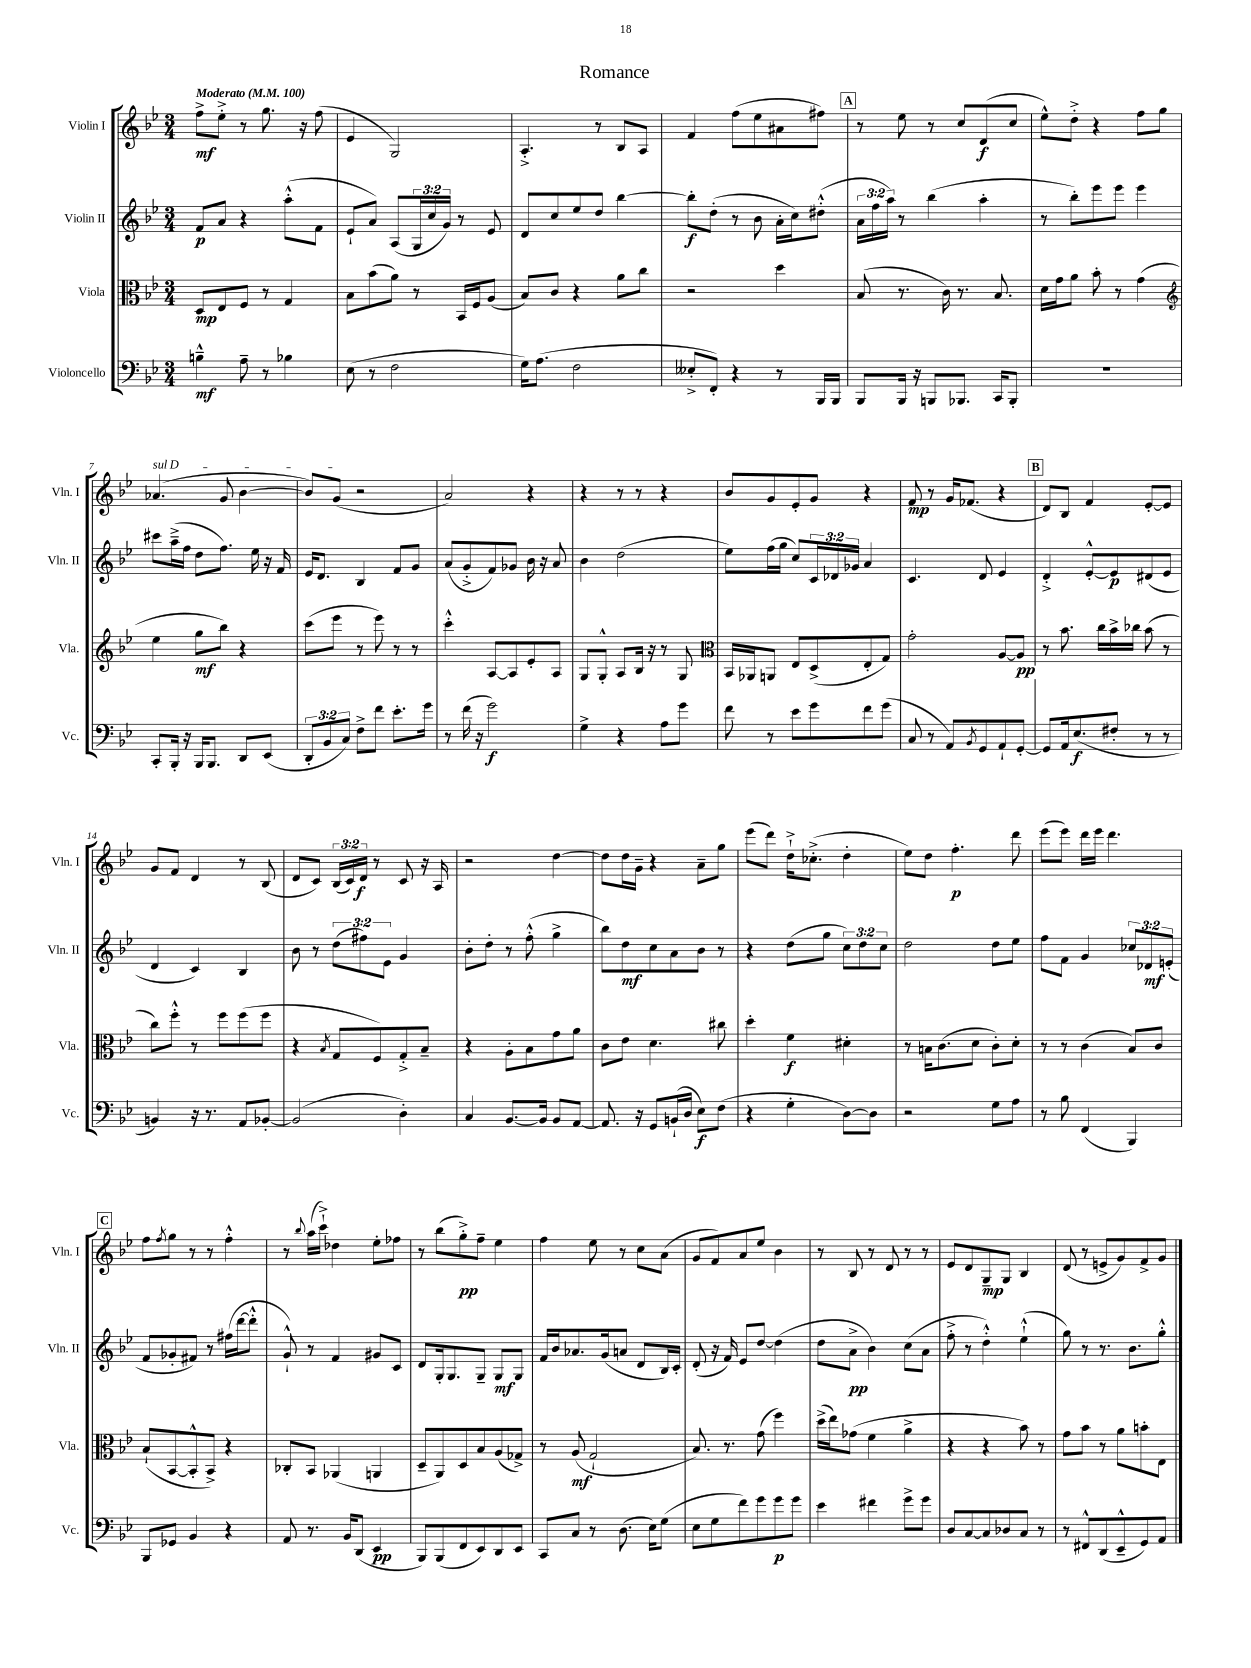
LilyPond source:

\header { title = "Romance" }
<<
\new StaffGroup <<
\new Staff = "s0" \with { instrumentName = "Violin I" shortInstrumentName = "Vln. I" } {
    \clef treble \key bes \major \numericTimeSignature \time 3/4 \override Staff.TupletNumber.text = #tuplet-number::calc-fraction-text \tempo "Moderato" 4 = 100
    f''8->\mf ees''8-.-> r8 g''8. r16 f''8( |
    ees'4 g2) |
    a4.-.-> r8 bes8 a8 |
    f'4 f''8( ees''8 ais'8 fis''8) |
    \mark \markup { \box "A" } r8 ees''8 r8 c''8 d'8\f( c''8 |
    ees''8-^) d''8-.-> r4 f''8 g''8 |
    \once \override TextSpanner.bound-details.left.text = \markup { \italic "sul D" } aes'4.\startTextSpan( g'8 bes'4~ |
    bes'8) g'8\stopTextSpan( r2 |
    a'2) r4 |
    r4 r8 r8 r4 |
    bes'8 g'8 ees'8-. g'8 r4 |
    f'8\mp r8 g'16 fes'8.( r4 |
    \mark \markup { \box "B" } d'8) bes8 f'4 ees'8~-. ees'8 |
    g'8 f'8 d'4 r8 bes8( |
    d'8 c'8) \tuplet 3/2 { bes16( c'16) d'16\f } r8 c'8 r16 a16 |
    r2 d''4~ |
    d''8 d''16 g'16-- r4 a'8-- g''8 |
    ees'''8( d'''8) d''16-!-> ces''8.-.->( d''4-. |
    ees''8) d''8 f''4.-.\p d'''8 |
    ees'''8( ees'''8) d'''16 ees'''16 d'''4. |
    \mark \markup { \box "C" } f''8 \acciaccatura { f''8 } g''8 r8 r8 f''4-.-^ |
    r8 \appoggiatura { bes''8 } a''16( c'''16-!->) des''4 ees''8-. fes''8 |
    r8 bes''8( g''8-.->\pp) f''8-- ees''4 |
    f''4 ees''8 r8 c''8 a'8( |
    g'8 f'8) a'8 ees''8 bes'4 |
    r8 bes8 r8 d'8 r8 r8 |
    ees'8 d'8 g8--\mp g8 bes4 |
    d'8( r8 e'8-> g'8) f'8-> g'8 \bar "|." |
}
\new Staff = "s1" \with { instrumentName = "Violin II" shortInstrumentName = "Vln. II" } {
    \clef treble \key bes \major \numericTimeSignature \time 3/4 \override Staff.TupletNumber.text = #tuplet-number::calc-fraction-text
    f'8\p a'8 r4 a''8-.-^( f'8 |
    ees'8-! a'8) a8( \tuplet 3/2 { g16 c''16 g'16) } r8 ees'8 |
    d'8 c''8 ees''8 d''8 bes''4~ |
    bes''8-.\f d''8-.( r8 bes'8 a'16-. c''16) dis''8-.-^( |
    \mark \markup { \box "A" } \tuplet 3/2 { a'16 f''16 a''16) } r8 bes''4( a''4-. |
    r8 bes''8-.) ees'''8 ees'''8 ees'''4 |
    cis'''8 a''16--->( f''16 d''8 f''8.) ees''16 r16 f'16 |
    ees'16 d'8. bes4 f'8 g'8 |
    a'8( g'8-.-> f'8) ges'8 bes'16 r16 a'8 |
    bes'4 d''2( |
    ees''8) f''16( g''16 c''8) \tuplet 3/2 { c'16 des'16 ges'16 } a'4 |
    c'4. d'8 ees'4 |
    \mark \markup { \box "B" } d'4-.-> ees'8~-.-^ ees'8\p dis'8( ees'8 |
    d'4 c'4) bes4 |
    bes'8 r8 \tuplet 3/2 { d''8( fis''8) ees'8 } g'4 |
    bes'8-. d''8-. r8 f''8-.-^( g''4-> |
    bes''8) d''8\mf c''8 a'8 bes'8 r8 |
    r4 d''8( g''8 \tuplet 3/2 { c''8) d''8 c''8 } |
    d''2 d''8 ees''8 |
    f''8 f'8 g'4 \tuplet 3/2 { ces''8 des'8\mf e'8-.( } |
    \mark \markup { \box "C" } f'8 ges'8-. fis'8) r8 fis''16( d'''16~ d'''8-.-^ |
    g'8-!-^) r8 f'4 gis'8 c'8 |
    d'8 g16-. g8. g8-- g8\mf g8 |
    f'16 bes'16 aes'8. g'16( a'8 d'8 bes16) c'16-. |
    d'8-.( r16 f'16) ees'8 d''8~ d''4( |
    d''8 a'8->\pp bes'4) c''8( a'8 |
    f''8-.-> r8 d''4-.-^) ees''4-!-^( |
    g''8) r8 r8. bes'8. g''8-.-^ \bar "|." |
}
\new Staff = "s2" \with { instrumentName = "Viola" shortInstrumentName = "Vla." } {
    \clef alto \key bes \major \numericTimeSignature \time 3/4
    d8\mp ees8 f8 r8 g4 |
    bes8 bes'8( a'8) r8 bes,16 f16 a8( |
    bes8) c'8 r4 a'8 c''8 |
    r2 d''4 |
    \mark \markup { \box "A" } bes8( r8. c'16) r8. bes8. |
    d'16 g'16 a'8 bes'8-. r8 g'4( |
    \clef treble ees''4 g''8\mf bes''8) r4 |
    c'''8( ees'''8 r8 ees'''8) r8 r8 |
    c'''4-.-^ a8~ a8 ees'8-. a8 |
    g8 g8-.-^ a8 bes16 r16 r8 g8 |
    \clef alto bes,16 aes,16 a,8 ees8 d8->( ees8-. g8) |
    g'2-. a8~ a8\pp |
    \mark \markup { \box "B" } r8 bes'8. c''16 bes'16-> ces''16 bes'8( r8 |
    c''8) f''8-.-^ r8 f''8 f''8( f''8 |
    r4 \acciaccatura { bes8 } g8 f8) g8-.-> bes8-- |
    r4 a8-. bes8 g'8 a'8 |
    c'8 ees'8 d'4. cis''8 |
    d''4-. f'4\f dis'4-. |
    r8 b16 c'8.( d'8 c'8-.) d'8-. |
    r8 r8 c'4( bes8) c'8 |
    \mark \markup { \box "C" } bes8-!( bes,8~ bes,8-.-^ bes,8->) r4 |
    ces8-. bes,8 aes,4( a,4 |
    d8-- a,8) d8 bes8 a8( ges8->) |
    r8 a8\mf( g2-! |
    bes8.) r8. g'8( f''4) |
    d''16->( ees''16) ges'8( f'4 a'4-> |
    r4 r4 bes'8) r8 |
    g'8 bes'8 r8 a'8 b'8-. ees8 \bar "|." |
}
\new Staff = "s3" \with { instrumentName = "Violoncello" shortInstrumentName = "Vc." } {
    \clef bass \key bes \major \numericTimeSignature \time 3/4 \override Staff.TupletNumber.text = #tuplet-number::calc-fraction-text
    b4---^\mf a8-- r8 bes4 |
    ees8( r8 f2 |
    g16) a8.( f2 |
    eeses8-.-> f,8-.) r4 r8 bes,,16 bes,,16 |
    \mark \markup { \box "A" } bes,,8 bes,,16 r16 b,,8 bes,,8. c,16 bes,,8-. |
    R2. |
    c,8-. bes,,16-. r16 bes,,16 bes,,8. d,8 ees,8( |
    \tuplet 3/2 { d,8-. bes,8 c8) } f8-> f'8 ees'8.-. g'16 |
    r8 f'16( r16 g'2\f) |
    g4-> r4 a8 g'8 |
    f'8 r8 ees'8 g'8 f'8 g'8( |
    c8 r8 a,8) \acciaccatura { bes,8 } g,8 a,8-! g,8~-. |
    \mark \markup { \box "B" } g,8 a,16 ees8.\f( fis8-. r8 r8 |
    b,4) r16 r8. a,8 bes,8~-. |
    bes,2( d4-.) |
    c4 bes,8.~ bes,16 bes,8 a,8~ |
    a,8. r16 g,8 b,16-!( d16 ees8\f) f8( |
    r4 g4-. d8~) d8 |
    r2 g8 a8 |
    r8 bes8 f,4( bes,,4) |
    \mark \markup { \box "C" } bes,,8 ges,8 bes,4 r4 |
    a,8 r8. bes,16 d,8( ees,4\pp |
    bes,,8) bes,,8( f,8 ees,8) d,8 ees,8 |
    c,8 c8 r8 d8.( ees16) g8( |
    ees8 g8 f'8) g'8 g'8\p g'8 |
    ees'4 fis'4 g'8-> g'8 |
    d8 c8~ c8 des8 c8 r8 |
    r8 fis,8-^ d,8( ees,8---^ g,8) a,8 \bar "|." |
}
>>
>>
